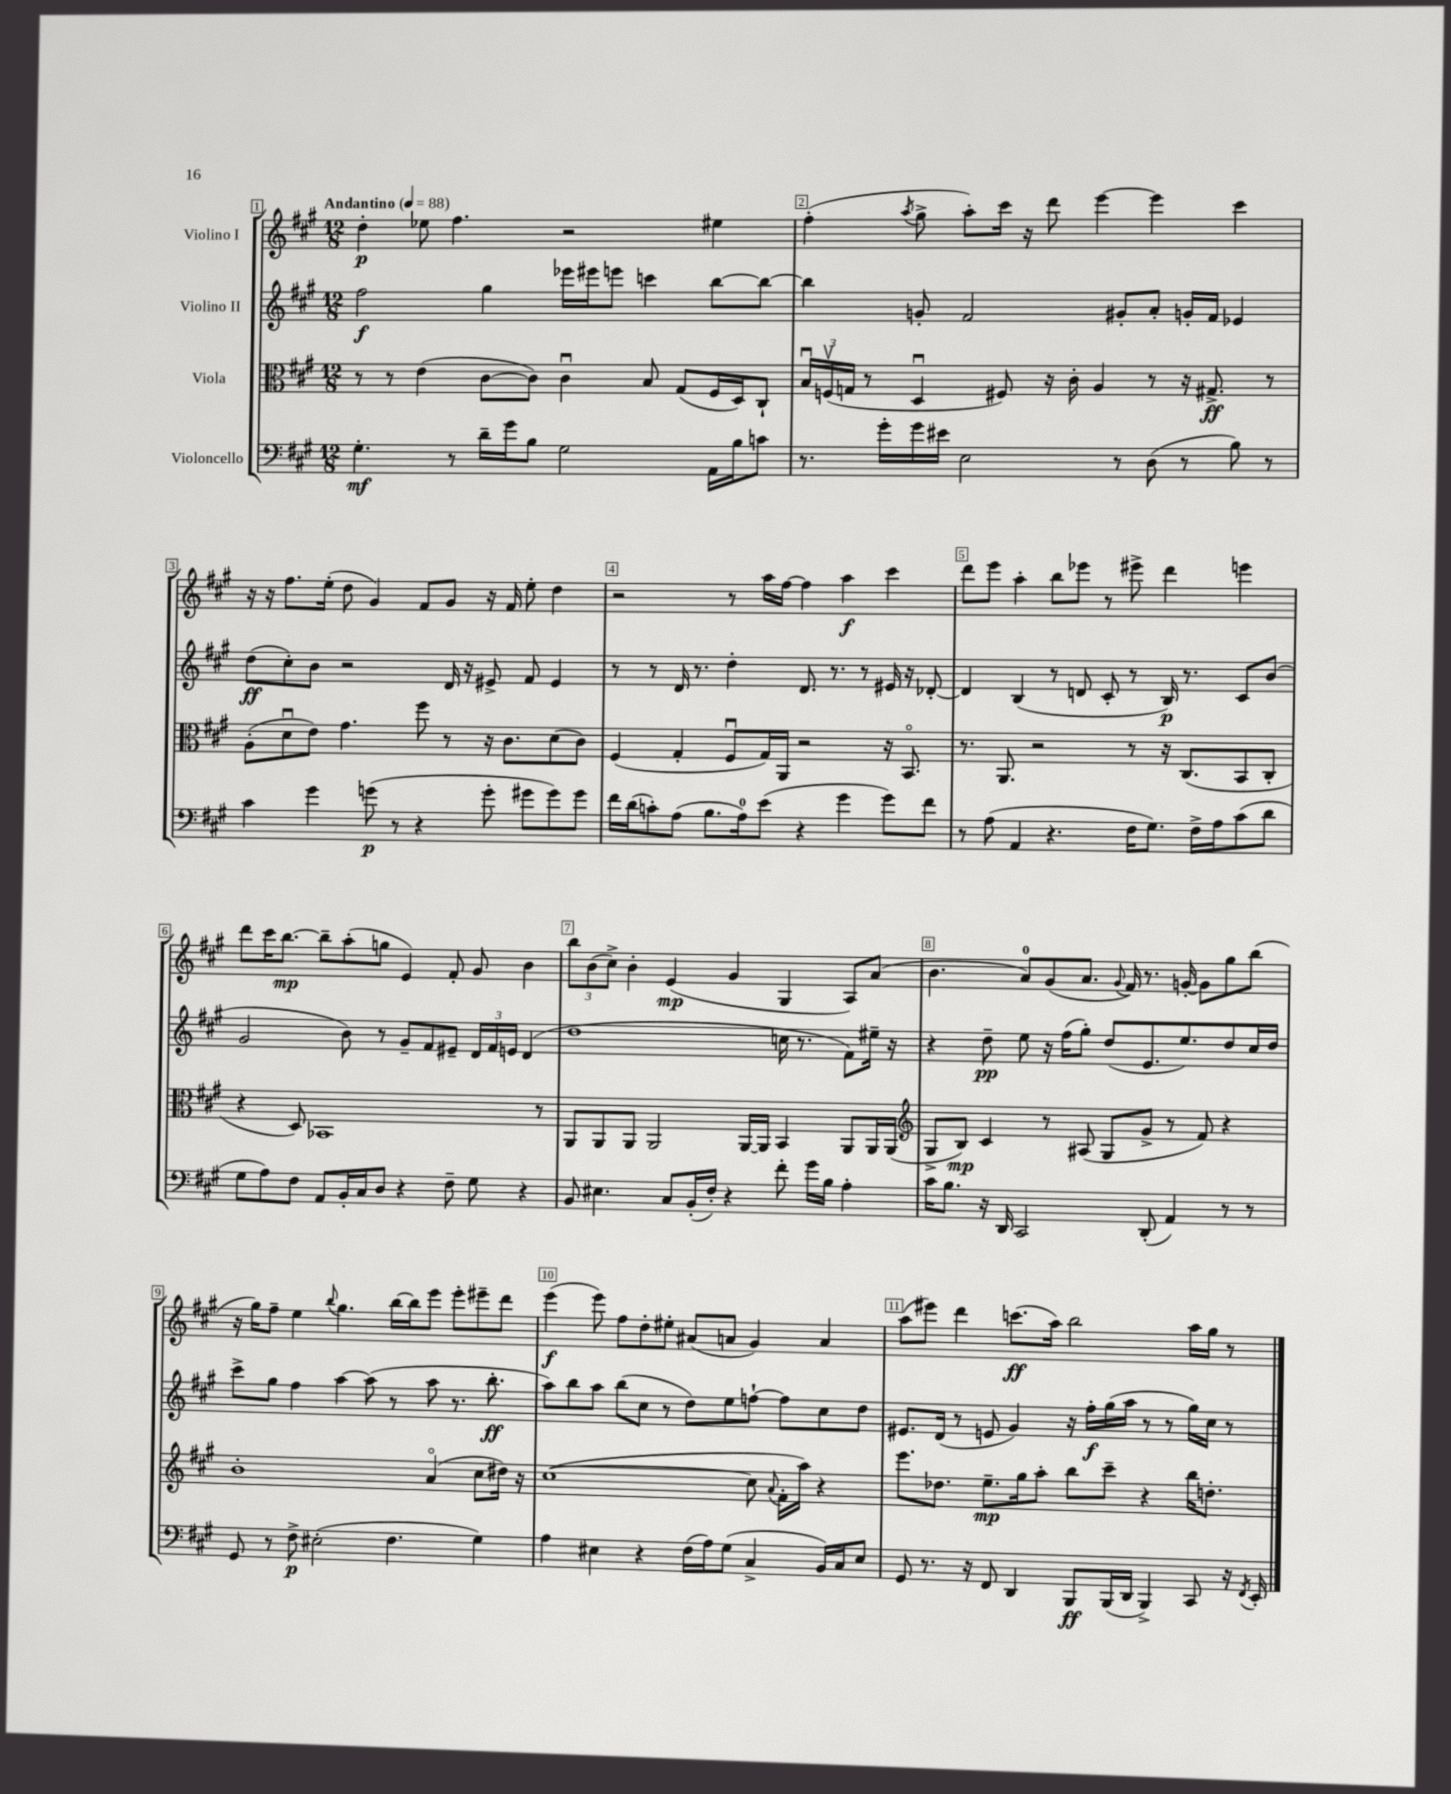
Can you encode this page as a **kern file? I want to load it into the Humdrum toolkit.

**kern	**dynam	**kern	**dynam	**kern	**dynam	**kern	**dynam
*part4	*part4	*part3	*part3	*part2	*part2	*part1	*part1
*staff4	*staff4	*staff3	*staff3	*staff2	*staff2	*staff1	*staff1
*I"Violoncello	*	*I"Viola	*	*I"Violino II	*	*I"Violino I	*
*clefF4	*	*clefC3	*	*clefG2	*	*clefG2	*
*k[f#c#g#]	*	*k[f#c#g#]	*	*k[f#c#g#]	*	*k[f#c#g#]	*
*M12/8	*	*M12/8	*	*M12/8	*	*M12/8	*
*MM88	*	*MM88	*	*MM88	*	*MM88	*
=1	=1	=1	=1	=1	=1	=1	=1
!	!	!	!	!	!	!LO:TX:a:B:t=Andantino	!
4.G#'\	mf	8r	.	2ff#\	f	4dd'\	p
.	.	8r	.	.	.	.	.
.	.	(4e\	.	.	.	8ee-X\	.
8r	.	.	.	.	.	4.ff#\	.
16d~\LL	.	[8c#\L	.	4gg#\	.	.	.
16g#\J	.	.	.	.	.	.	.
8B\J	.	8c#\J])	.	.	.	.	.
2G#\	.	4c#u\	.	16eee-X\LL	.	2r	.
.	.	.	.	16eee#X\J	.	.	.
.	.	.	.	8eeen\J	.	.	.
.	.	8B/	.	4cccn\	.	.	.
.	.	(8G#/L	.	.	.	.	.
16AA\LL	.	16F#/L	.	[8bb\L	.	4ee#X\	.
16B\J	.	16D/J)	.	.	.	.	.
8cn\J	.	8C#`/J	.	8bb\J_	.	.	.
=2	=2	=2	=2	=2	=2	=2	=2
8.r	.	24Bu/LL	.	4bb\]	.	(4ff#'\	.
.	.	(24Fnv/	.	.	.	.	.
.	.	24Gn/JJ	.	.	.	.	.
.	.	8r	.	.	.	.	.
16g#'\LL	.	.	.	.	.	.	.
.	.	.	.	.	.	8qaa/	.
16g#\	.	4Du/	.	8gn'/	.	8gg#^\	.
16e#X\JJ	.	.	.	.	.	.	.
2E\	.	.	.	2f#/	.	8aa'\L)	.
.	.	8F#X/)	.	.	.	16ccc#\Jk	.
.	.	.	.	.	.	16r	.
.	.	16r	.	.	.	8ddd\	.
.	.	16c#'\	.	.	.	.	.
.	.	4A/	.	.	.	[4eee\	.
8r	.	.	.	8g#X'/L	.	.	.
(8D\	.	8r	.	8a'/J	.	4eee\]	.
8r	.	16r	.	16gn'/LL	.	.	.
.	.	8.G#X^/	ff	16f#/JJ	.	.	.
8B\)	.	.	.	4e-X/	.	4ccc#\	.
8r	.	8r	.	.	.	.	.
!!LO:LB:g=z
=3	=3	=3	=3	=3	=3	=3	=3
4c#\	.	(8A'\L	.	(8dd\L	ff	16r	.
.	.	.	.	.	.	16r	.
.	.	8du\	.	8cc#'\)	.	8.ff#\L	.
4g#\	.	8e\J)	.	8b\J	.	.	.
.	.	.	.	.	.	(16ee'\Jk	.
.	.	4.g#\	.	2r	.	8dd\	.
(8gn\	p	.	.	.	.	4g#/)	.
8r	.	.	.	.	.	.	.
4r	.	8ff#\	.	.	.	8f#/L	.
.	.	8r	.	16d/	.	8g#/J	.
.	.	.	.	16r	.	.	.
8g'\	.	16r	.	8e#X^/	.	16r	.
.	.	8.c#\L	.	.	.	16f#/	.
8g#X\L	.	.	.	8f#/	.	8ee'\	.
8g#\)	.	(8d\	.	4e#/	.	4dd\	.
8g#\J	.	8c#\J)	.	.	.	.	.
=4	=4	=4	=4	=4	=4	=4	=4
16f#\LL	.	(4F#/	.	8r	.	2r	.
(16d\J	.	.	.	.	.	.	.
8cn'\)	.	.	.	8r	.	.	.
(8A\J	.	4G#'/	.	16d/	.	.	.
.	.	.	.	8.r	.	.	.
8.B\L	.	.	.	.	.	.	.
.	.	8F#u/L	.	4dd'\	.	8r	.
16A\k)	.	.	.	.	.	.	.
(8e\J	.	16G#/L)	.	.	.	16aa\LL	.
.	.	16AA/JJ	.	.	.	[16ff#\JJ	.
4r	.	2r	.	8.d/	.	4ff#\]	.
.	.	.	.	8.r	.	.	.
4g#\	.	.	.	.	.	4aa\	f
.	.	.	.	8r	.	.	.
8g#\L)	.	16r	.	16e#X/	.	4ccc#\	.
.	.	8.BB/	.	16r	.	.	.
8f#\J	.	.	.	[8d-X'/	.	.	.
=5	=5	=5	=5	=5	=5	=5	=5
8r	.	8.r	.	4d-/]	.	8ddd\L	.
(8A\	.	.	.	.	.	8eee\J	.
.	.	8.AA/	.	.	.	.	.
4AA/	.	.	.	(4B/	.	4aa'\	.
.	.	2r	.	.	.	.	.
4.r	.	.	.	8r	.	8bb\L	.
.	.	.	.	8dn/	.	8eee-X\J	.
.	.	.	.	8c#'/	.	8r	.
16F#\KL	.	8r	.	8r	.	8eee#X^\	.
8.G#\J)	.	.	.	.	.	.	.
.	.	16r	.	16B/)	p	4ddd\	.
.	.	(8.C#/L	.	8.r	.	.	.
16F#^\LL	.	.	.	.	.	.	.
16A\J	.	.	.	.	.	.	.
(8c#\	.	8BB/	.	8c#/L	.	4eeen\	.
8d\J	.	8C#'/J	.	(8b/J	.	.	.
!!LO:LB:g=z
=6	=6	=6	=6	=6	=6	=6	=6
8G#\L	.	4r	.	2g#/	.	8ddd\L	.
8A\)	.	.	.	.	.	16ccc#\K	.
.	.	.	.	.	.	[8.bb\J	mp
8F#\J	.	8D/)	.	.	.	.	.
8AA/L	.	1BB-X	.	.	.	8bb~\L]	.
16BB'/L	.	.	.	8b\)	.	(8aa'\	.
16C#/J	.	.	.	.	.	.	.
8D/J	.	.	.	8r	.	8ggn\J	.
4r	.	.	.	8g#~/L	.	4e/)	.
.	.	.	.	8f#/	.	.	.
8F#~\	.	.	.	8e#X~/J	.	8f#'/	.
8G#\	.	.	.	24d/LL	.	8g#/	.
.	.	.	.	24f#/	.	.	.
.	.	.	.	24en/JJ	.	.	.
4r	.	.	.	(4d/	.	4b\	.
.	.	8r	.	.	.	.	.
=7	=7	=7	=7	=7	=7	=7	=7
8BB/	.	8AA/L	.	1dd	.	12bb\L	.
.	.	.	.	.	.	(12b\	.
4.E#X\	.	8AA/	.	.	.	.	.
.	.	.	.	.	.	12cc#^\J)	.
.	.	8AA/J	.	.	.	4b'\	.
.	.	2AA/	.	.	.	.	.
8C#/L	.	.	.	.	.	(4e/	mp
(16BB'/L	.	.	.	.	.	.	.
16F#'/JJ)	.	.	.	.	.	.	.
4r	.	.	.	.	.	4g#/	.
.	.	[16AA/LL	.	.	.	.	.
.	.	16AA/JJ]	.	.	.	.	.
8f#'\	.	4BB/	.	16ccn\	.	4G#/	.
.	.	.	.	8.r	.	.	.
16g#\LL	.	.	.	.	.	.	.
16B\JJ	.	.	.	.	.	.	.
4A'\	.	8AA/L	.	8f#\L)	.	8A/L)	.
.	.	16AA/L	.	16ee#X~\Jk	.	(8a/J	.
.	.	(16AA/JJ	.	16r	.	.	.
=8	=8	=8	=8	=8	=8	=8	=8
*	*	*clefG2	*	*	*	*	*
16c#\KL	.	8G#^/L	.	4r	.	4.b\	.
8.B\J	.	.	.	.	.	.	.
.	.	8B/J)	mp	.	.	.	.
16r	.	4c#/	.	8dd~\	pp	.	.
16DD/	.	.	.	.	.	.	.
2CC#/	.	.	.	8ee\	.	8a/L)	.
.	.	8r	.	16r	.	(8g#/	.
.	.	.	.	(16ff#\KL	.	.	.
.	.	(8A#X/	.	8gg#'\J)	.	8.a/J	.
.	.	8G#/L	.	(8dd/L	.	.	.
.	.	.	.	.	.	8qqg#/	.
.	.	.	.	.	.	16f#/)	.
(8DD'/	.	8g#^/J	.	8.e/	.	8.r	.
4AA/)	.	8r	.	.	.	.	.
.	.	.	.	8.ee/)	.	[16gn'/	.
.	.	8f#/)	.	.	.	8g\L]	.
8r	.	4r	.	8dd/	.	8gg#\	.
8r	.	.	.	16cc#/L	.	(8bb\J	.
.	.	.	.	16dd/JJ	.	.	.
!!LO:LB:g=z
=9	=9	=9	=9	=9	=9	=9	=9
8GG#/	.	1b'	.	8ccc#^\L	.	16r	.
.	.	.	.	.	.	16gg#\KL)	.
8r	.	.	.	8gg#\J	.	8ff#~\J	.
8F#^\	p	.	.	4ff#\	.	4ee\	.
(2E#X'\	.	.	.	.	.	.	.
.	.	.	.	.	.	8qqbb/	.
.	.	.	.	[4aa\	.	4.gg#\	.
.	.	.	.	(8aa\]	.	.	.
4.F#\	.	.	.	8r	.	[16bb\LL	.
.	.	.	.	.	.	16bb\J]	.
.	.	(4a/	.	8aa\	.	8eee\J	.
.	.	.	.	8.r	.	8eee'\L	.
4G#\)	.	8cc#\L	.	.	.	8eee#X~\	.
.	.	.	.	8.bb'\	ff	.	.
.	.	16dd#X\Jk)	.	.	.	8ddd\J	.
.	.	16r	.	.	.	.	.
=10	=10	=10	=10	=10	=10	=10	=10
4A\	.	([1cc#	.	8aa\L)	.	(4eee\	f
.	.	.	.	8bb\	.	.	.
4E#X\	.	.	.	8aa\J	.	8eee\)	.
.	.	.	.	(8bb\L	.	8ff#\L	.
4r	.	.	.	8cc#\J	.	8dd'\	.
.	.	.	.	8r	.	8ee#X'\J	.
(16F#\LL	.	.	.	8dd\L)	.	(8a#X/L	.
16A\J)	.	.	.	.	.	.	.
(8G#\J	.	.	.	8ee\	.	8an/J	.
4C#^/	.	8cc#\]	.	[8ffn`\J	.	4g#/)	.
.	.	8qqa/	.	.	.	.	.
.	.	16f#'\LL	.	8ff\L]	.	.	.
.	.	16aa\JJ)	.	.	.	.	.
16BB/LL)	.	4r	.	8cc#\	.	4a/	.
16C#/J	.	.	.	.	.	.	.
8E#/J	.	.	.	8dd\J	.	.	.
=11	=11	=11	=11	=11	=11	=11	=11
8GG#/	.	8.eee\L	.	8.e#X/L	.	(8aa\L	.
8.r	.	.	.	.	.	8eee#X\J)	.
.	.	8.dd-X\J	.	(16d/Jk	.	.	.
.	.	.	.	8r	.	4ddd\	.
16r	.	.	.	.	.	.	.
8FF#/	.	8.ee~\L	mp	8en/	.	.	.
4DD/	.	.	.	4g#/)	.	(8.cccn\L	ff
.	.	16gg#\k	.	.	.	.	.
.	.	8aa'\J	.	.	.	.	.
.	.	.	.	.	.	16aa\Jk)	.
8BBB/L	ff	8bb\L	.	16r	.	2bb\	.
.	.	.	.	16ff#'\LL	f	.	.
(16BBB/L	.	8ccc#~\J	.	(16gg#\	.	.	.
16DD/JJ	.	.	.	16aa\JJ	.	.	.
4BBB^/)	.	4r	.	8r	.	.	.
.	.	.	.	8r	.	.	.
8CC#/	.	16bb\KL	.	16gg#\LL)	.	16aa\LL	.
.	.	8.ddn'\J	.	16cc#\JJ	.	16gg#\JJ	.
16r	.	.	.	8r	.	8r	.
8qFF#/	.	.	.	.	.	.	.
16EE'/	.	.	.	.	.	.	.
==	==	==	==	==	==	==	==
*-	*-	*-	*-	*-	*-	*-	*-
